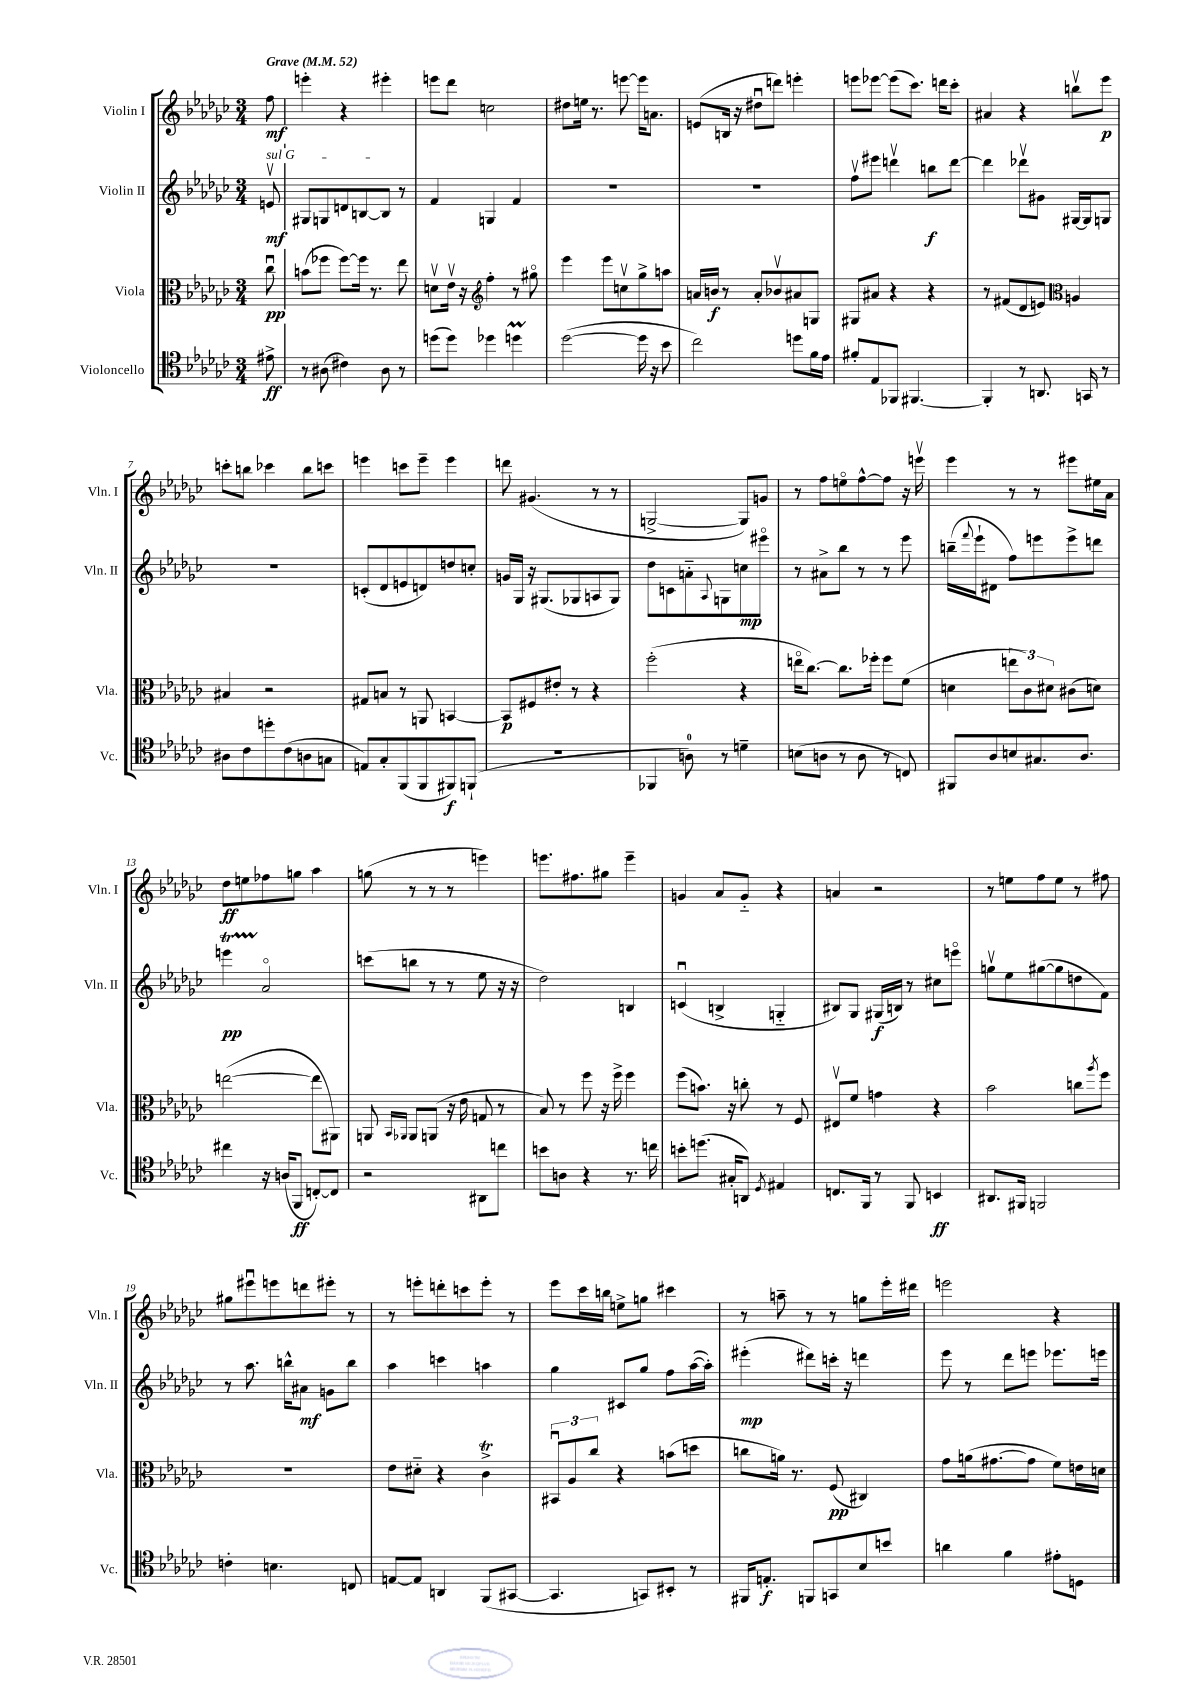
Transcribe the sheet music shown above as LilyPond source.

<<
\new StaffGroup <<
\new Staff = "s0" \with { instrumentName = "Violin I" shortInstrumentName = "Vln. I" } {
    \clef treble \key ges \major \numericTimeSignature \time 3/4 \partial 8 \tempo "Grave" 4 = 52
    f''8\mf |
    e'''4-. r4 eis'''4-. |
    e'''8 des'''8 c''2 |
    dis''8 e''16 r8. e'''8~ e'''16 a'8. |
    e'8( b16 r16 dis''8\downbow d'''8) e'''4-. |
    e'''8 ees'''8~ ees'''8( ces'''8.) d'''16 ces'''8-. |
    ais'4 r4 b''8\upbow ees'''8\p |
    c'''8-. b''8 ces'''4 b''8 c'''8 |
    e'''4 c'''8 e'''8-- e'''4 |
    d'''8 gis'4.( r8 r8 |
    g2~-> g8) g'8 |
    r8 f''8 e''8\flageolet f''8~-^ f''8 r16 e'''16\upbow |
    ees'''4 r8 r8 eis'''8 eis''16 aes'16 |
    des''8\ff e''8 fes''8 g''8 aes''4 |
    g''8( r8 r8 r8 e'''4) |
    e'''8. fis''8. gis''8 e'''4-- |
    g'4 aes'8 g'8-_ r4 |
    a'4 r2 |
    r8 e''8 f''8 e''8 r8 fis''8 |
    gis''8 eis'''8\downbow e'''8 d'''8 eis'''8-. r8 |
    r8 e'''8-. d'''8-. c'''8 e'''8-. r8 |
    ees'''8 ces'''16 b''16 e''8-> g''8 cis'''4 |
    r8 a''8-- r8 r8 g''8 ees'''16-. dis'''16 |
    e'''2 r4 \bar "|." |
}
\new Staff = "s1" \with { instrumentName = "Violin II" shortInstrumentName = "Vln. II" } {
    \clef treble \key ges \major \numericTimeSignature \time 3/4 \partial 8
    \once \override TextSpanner.bound-details.left.text = \markup { \italic "sul G" } e'8\upbow\mf\startTextSpan |
    gis8 g8 d'8 b8~ b8\stopTextSpan r8 |
    f'4 g4 f'4 |
    R2. |
    R2. |
    f''8\upbow eis'''8 d'''4\upbow b''8\f d'''8~ |
    d'''4 des'''8\upbow gis'8 gis16~ gis16 g8 |
    R2. |
    c'8-.( des'8 e'8 d'8) d''8 c''8-. |
    g'16 ges16 r16 gis8.( ges8 a8 ges8) |
    des''8 c'8 a'8-_ \appoggiatura { aes8 } g8 c''8\mp eis'''8\flageolet |
    r8 ais'8-> bes''8 r8 r8 ees'''8 |
    b''16--( \appoggiatura { f'''8 } ees'''16-! dis'8 f''8) e'''8 e'''8-> d'''8 |
    e'''4\startTrillSpan\pp aes'2\flageolet\stopTrillSpan |
    c'''8( b''8 r8 r8 ees''8 r16 r16 |
    des''2) b4 |
    c'4\downbow( b4-> g4-_ |
    bis8) ges8 gis16\f( b16) r8 cis''8 e'''8\flageolet |
    g''8\upbow ees''8 gis''8~( gis''8 d''8 f'8) |
    r8 aes''8. b''16-^ ais'8\mf g'8 b''8 |
    aes''4 c'''4 a''4 |
    ges''4 cis'8 ges''8 f''8 aes''16~( aes''16-.) |
    eis'''4-.\mp( dis'''8) c'''16-. r16 d'''4 |
    ees'''8 r8 des'''8 e'''8 ees'''8. e'''16 \bar "|." |
}
\new Staff = "s2" \with { instrumentName = "Viola" shortInstrumentName = "Vla." } {
    \clef alto \key ges \major \numericTimeSignature \time 3/4 \partial 8
    ces''8\downbow\pp |
    b'8( fes''8 fes''8~) fes''16 r8. ees''8 |
    d'8\upbow ees'16\upbow r16 \clef treble f''4-. r8 gis''8\flageolet |
    ees'''4 ees'''8 c''8\upbow ges''8-> a''8 |
    a'16 b'16\f r8 a'8-. bes'8\upbow ais'8 g8 |
    gis8 ais'8 r4 r4 |
    r8 fis'8( des'8 e'8) \clef alto a4 |
    bis4 r2 |
    gis8 b8 r8 a,8 b,4~ |
    b,8\p fis8 eis'8-. r8 r4 |
    f''2-.( r4 |
    e''16\flageolet ces''8.~) ces''8. fes''16-. fes''8 f'8( |
    d'4 \tuplet 3/2 { e''8 ces'8) dis'8 } cis'8( d'8) |
    e''2~( e''8 ais,8) |
    a,8 \grace { bes,16 aes,16 } aes,8 a,8( r16 ees'16 g8 r8 |
    bes8) r8 f''8 r16 f''16-> f''4 |
    f''8( b'8.) r16 c''8-. r8 f8 |
    eis8\upbow f'8 g'4 r4 |
    bes'2 c''8 \acciaccatura { aes''8 } f''8 |
    R2. |
    ees'8 dis'8-_ r4 ces'4->\trill |
    \tuplet 3/2 { bis,8\downbow aes8 ces''8 } r4 b'8( d''8 |
    c''8 a'16) r8. f8\pp( cis4) |
    ges'8 a'16( gis'8.~ gis'8 f'8) e'16 d'16 \bar "|." |
}
\new Staff = "s3" \with { instrumentName = "Violoncello" shortInstrumentName = "Vc." } {
    \clef tenor \key ges \major \numericTimeSignature \time 3/4 \partial 8
    eis'8->\ff |
    r8 ais8( cis'4) ais8 r8 |
    d''8( d''8) des''4 d''4\prall |
    des''2~( des''16 r16 bes'8 |
    ces''2) d''8 f'16 ees'16 |
    fis'8-. ees8 fes,8 fis,4.~ |
    fis,4-. r8 a,8. g,16 r8 |
    ais8 ces'8 d''8-. ces'8( a8 g8 |
    e8) ges8-. f,8( f,8 fis,8\f) f,8-!( |
    R2. |
    fes,4 a8-0) r8 d'4-- |
    b8( a8 r8 a8 r8 c8) |
    fis,8 aes8 b8 gis8. aes8. |
    cis''4 r16 a16( f,8\ff c8~-.) c8 |
    r2 ais,8 c''8 |
    b'8 a8 r4 r8. c''16 |
    b'8-. d''8.( gis16-. a,8) \acciaccatura { des8 } eis4 |
    c8. f,16 r8 f,8 b,4\ff |
    ais,8. fis,16 f,2 |
    c'4-. b4. c8 |
    e8~ e8 a,4 f,8( gis,8~ |
    gis,4. g,8) bis,8-. r8 |
    fis,16 e8.-.\f f,8 g,8 bes8 b'8 |
    a'4 f'4 eis'8-. d8 \bar "|." |
}
>>
>>
